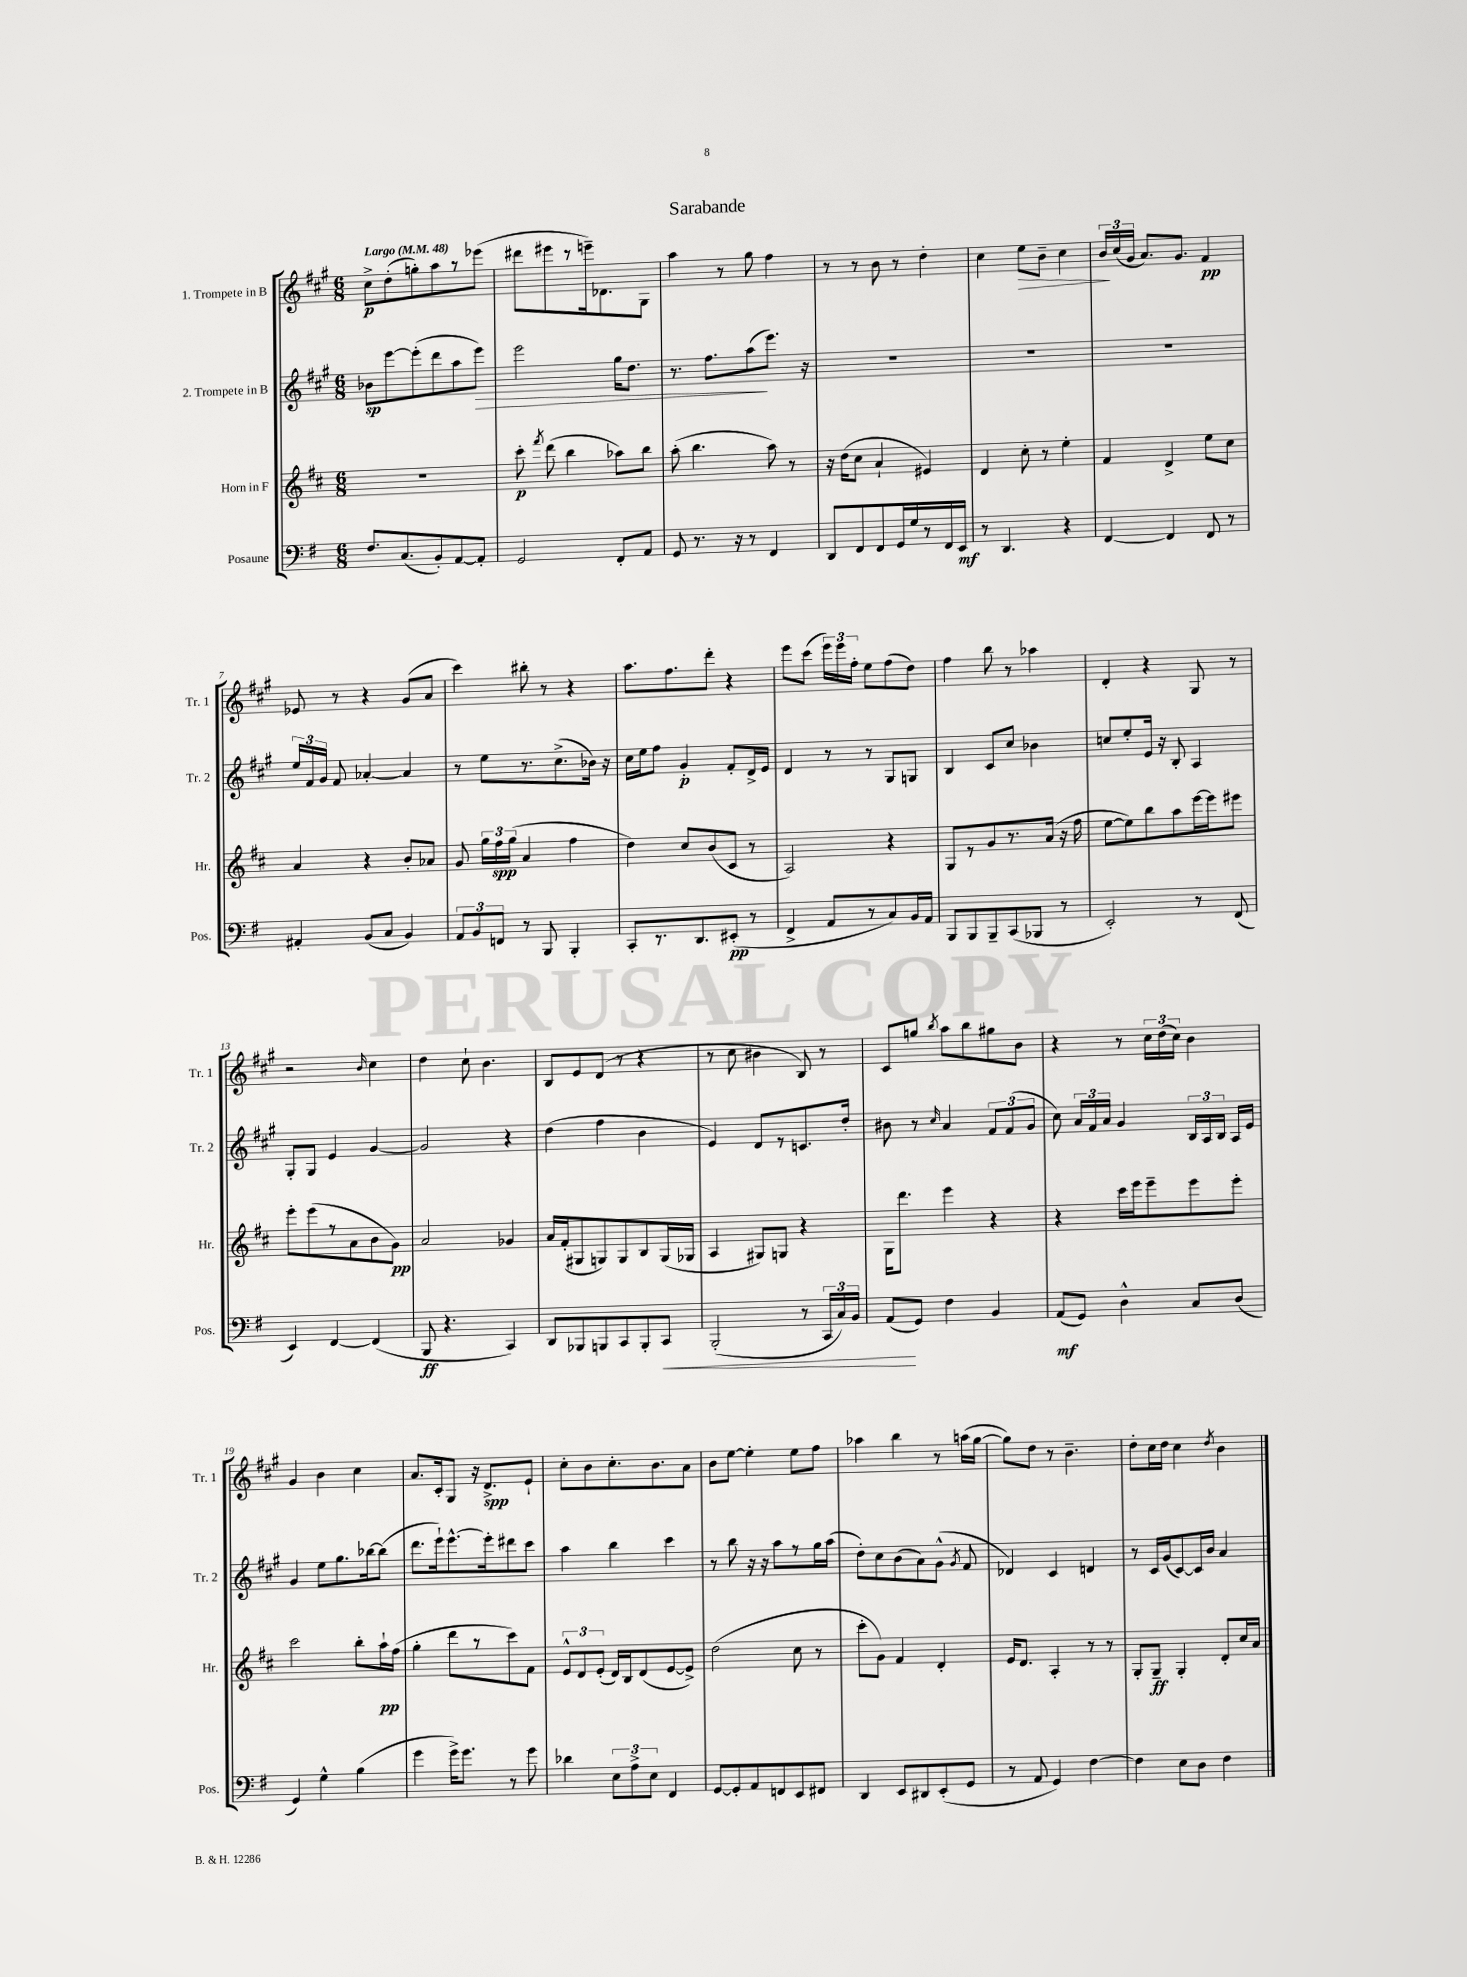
\header { title = "Sarabande" }
<<
\new StaffGroup <<
\new Staff = "s0" \with { instrumentName = "1. Trompete in B" shortInstrumentName = "Tr. 1" } {
    \clef treble \key a \major \numericTimeSignature \time 6/8 \tempo "Largo" 4 = 48
    \autoBeamOff cis''8[->\p d''8-.( g''8-.) a''8 r8 ees'''8]( |
    dis'''8[ eis'''8 r8 e'''16--) des'8. gis8] |
    a''4 r8 gis''8 fis''4 |
    r8 r8 b'8 r8 d''4-. |
    cis''4 e''8[\> b'8]-- cis''4 |
    \tuplet 3/2 { b'16[\! cis''16( gis'16] } a'8.[) gis'8.] fis'4\pp |
    ees'8 r8 r4 gis'8[( a'8] |
    cis'''4) bis''8-. r8 r4 |
    a''8.[ fis''8. d'''8]-. r4 |
    e'''8[ cis'''8]( \tuplet 3/2 { e'''16[) e'''16 fis''16]-. } e''8[ fis''8( d''8]) |
    fis''4 b''8 r8 aes''4 |
    d'4-. r4 gis8 r8 |
    r2 \grace { b'16 } cis''4 |
    d''4 cis''8-! b'4. |
    b8[ e'8 d'8]( r8 r4 |
    r8 cis''8 bis'4 b8) r8 |
    cis'8[ g''8] \acciaccatura { b''8 } a''8[ b''8 gis''8 b'8] |
    r4 r8 \tuplet 3/2 { cis''16[ d''16( cis''16]) } b'4 |
    gis'4 b'4 cis''4 |
    a'8.[ cis'16-. gis8] r16 d'8.[->\spp e'8]-! |
    cis''8[-. b'8 cis''8.-. b'8. a'8] |
    b'8[ e''8]~ e''4-. e''8[ fis''8] |
    aes''4 b''4 r8 a''16[( gis''16]~ |
    gis''8[) d''8] r8 b'4.-- |
    d''8[-. cis''16 d''16] cis''4 \acciaccatura { d''8 } b'4 \bar "|." |
}
\new Staff = "s1" \with { instrumentName = "2. Trompete in B" shortInstrumentName = "Tr. 2" } {
    \clef treble \key a \major \numericTimeSignature \time 6/8
    \autoBeamOff bes'8[\sp e'''8~ e'''8-.( d'''8 a''8 e'''8]\>) |
    e'''2 gis''16[ d''8.] |
    r8. fis''8.[ a''8\!( e'''8.]) r16 |
    R2. |
    R2. |
    R2. |
    \tuplet 3/2 { e''16[ fis'16 gis'16] } fis'8 aes'4~-. aes'4 |
    r8 e''8[ r8. cis''8.->( bes'16]) r16 |
    cis''16[ e''16 fis''8] gis'4-.\p fis'8[-. d'16-> e'16] |
    d'4 r8 r8 gis8[ g8] |
    b4 cis'8[ cis''8] bes'4 |
    c''8[ e''8-. e'16] r16 b8-. a4 |
    gis8[-. gis8] e'4 gis'4~ |
    gis'2 r4 |
    d''4( fis''4 b'4 |
    e'4) d'8[ r8 c'8. d''16]-. |
    bis'8 r8 \grace { cis''16 } a'4 \tuplet 3/2 { fis'8[ fis'8( gis'8] } |
    cis''8) \tuplet 3/2 { a'16[ fis'16 a'16] } gis'4 \tuplet 3/2 { b16[ a16 b16] } a16[ e'16] |
    gis'4 e''8[ gis''8. bes''16~ bes''8]( |
    d'''8.[ e'''16-!) e'''8.~-^ e'''16-. dis'''8 cis'''8] |
    a''4 b''4 cis'''4 |
    r8 b''8 r16 r16 a''8[ r8 gis''16 a''16]( |
    d''8[-.) cis''8 b'8( a'8) gis'8]-^( \acciaccatura { gis'8 } fis'8 |
    des'4) cis'4 d'4 |
    r8 cis'16[ gis'16( cis'8~) cis'16 b'16] a'4 \bar "|." |
}
\new Staff = "s2" \with { instrumentName = "Horn in F" shortInstrumentName = "Hr." } {
    \clef treble \key d \major \numericTimeSignature \time 6/8
    \autoBeamOff R2. |
    cis'''8-.\p \acciaccatura { fis'''8 } d'''8( b''4 aes''8[) b''8] |
    a''8-.( b''4. a''8) r8 |
    r16 d''16[( cis''8] a'4-! eis'4) |
    d'4 cis''8-. r8 e''4-. |
    fis'4 d'4-> e''8[ cis''8] |
    a'4 r4 b'8[-. aes'8] |
    g'8 \tuplet 3/2 { g''16[ fis''16\spp g''16]( } a'4 fis''4 |
    d''4) cis''8[ b'8( cis'8] r8 |
    a2) r4 |
    g8[ r8 g'8 r8. a'16]( r16 fis''16 |
    e''8[~ e''8) b''8 a''8 e'''16~ e'''16 eis'''8] |
    e'''8[-. e'''8( r8 a'8 b'8 g'8]\pp) |
    a'2 ges'4 |
    a'16[ fis'16-.( gis8 g8) g8 b8 g16( ges16] |
    a4 gis8[) g8] r4 |
    g16[ d'''8.] e'''4 r4 |
    r4 cis'''16[ e'''16 e'''8-- e'''8 e'''8]-. |
    cis'''2 b''8[-. a''16-!\pp fis''16]( |
    g''4-. d'''8[ r8 cis'''8) fis'8] |
    \tuplet 3/2 { e'8[-^ d'8 e'8]-.( } d'16[) b16 d'8( e'8~ e'8]->) |
    d''2( cis''8 r8 |
    cis'''8[-. g'8]) fis'4 d'4-. |
    e'16[ d'8.] a4-. r8 r8 |
    g8[-. g8]--\ff g4-. d'8[-. cis''16 a'16] \bar "|." |
}
\new Staff = "s3" \with { instrumentName = "Posaune" shortInstrumentName = "Pos." } {
    \clef bass \key g \major \numericTimeSignature \time 6/8
    \autoBeamOff fis8.[ c8.( b,8-.) a,8~ a,8]-. |
    g,2 fis,8[-. a,8] |
    g,8 r8. r16 r8 fis,4 |
    d,8[ fis,8 fis,8 g,16 g16 r8 fis,16 e,16]\mf |
    r8 d,4. r4 |
    fis,4~ fis,4 fis,8 r8 |
    ais,4-. b,8[( c8] b,4) |
    \tuplet 3/2 { a,8[ b,8 f,8] } r8 b,,8 b,,4-. |
    c,8[-. r8. d,8. eis,8]-.\pp( r8 |
    fis,4-> a,8[ r8 c8) b,16 a,16] |
    b,,8[ b,,8 b,,8-- c,8( bes,,8] r8 |
    e,2-.) r8 fis,8( |
    e,4) fis,4~ fis,4( |
    b,,8\ff r4. c,4) |
    d,8[ bes,,8 b,,8 c,8 b,,8-. c,8]\< |
    b,,2-.( r8 \tuplet 3/2 { c,16[ c16) b,16] } |
    a,8[\!( g,8]) fis4 b,4 |
    a,8[\mf( g,8]) d4-^ c8[ d8]( |
    g,4) g4-^ b4( |
    g'4 g'16[->) g'8.] r8 g'8 |
    des'4 \tuplet 3/2 { e8[ a8-> e8] } fis,4 |
    g,8[~ g,8-. a,8 f,8 e,8 fis,8] |
    d,4 e,8[ dis,8 e,8-.( g,8] |
    r8 a,8 g,4) fis4~ |
    fis4 e8[ d8] fis4 \bar "|." |
}
>>
>>
